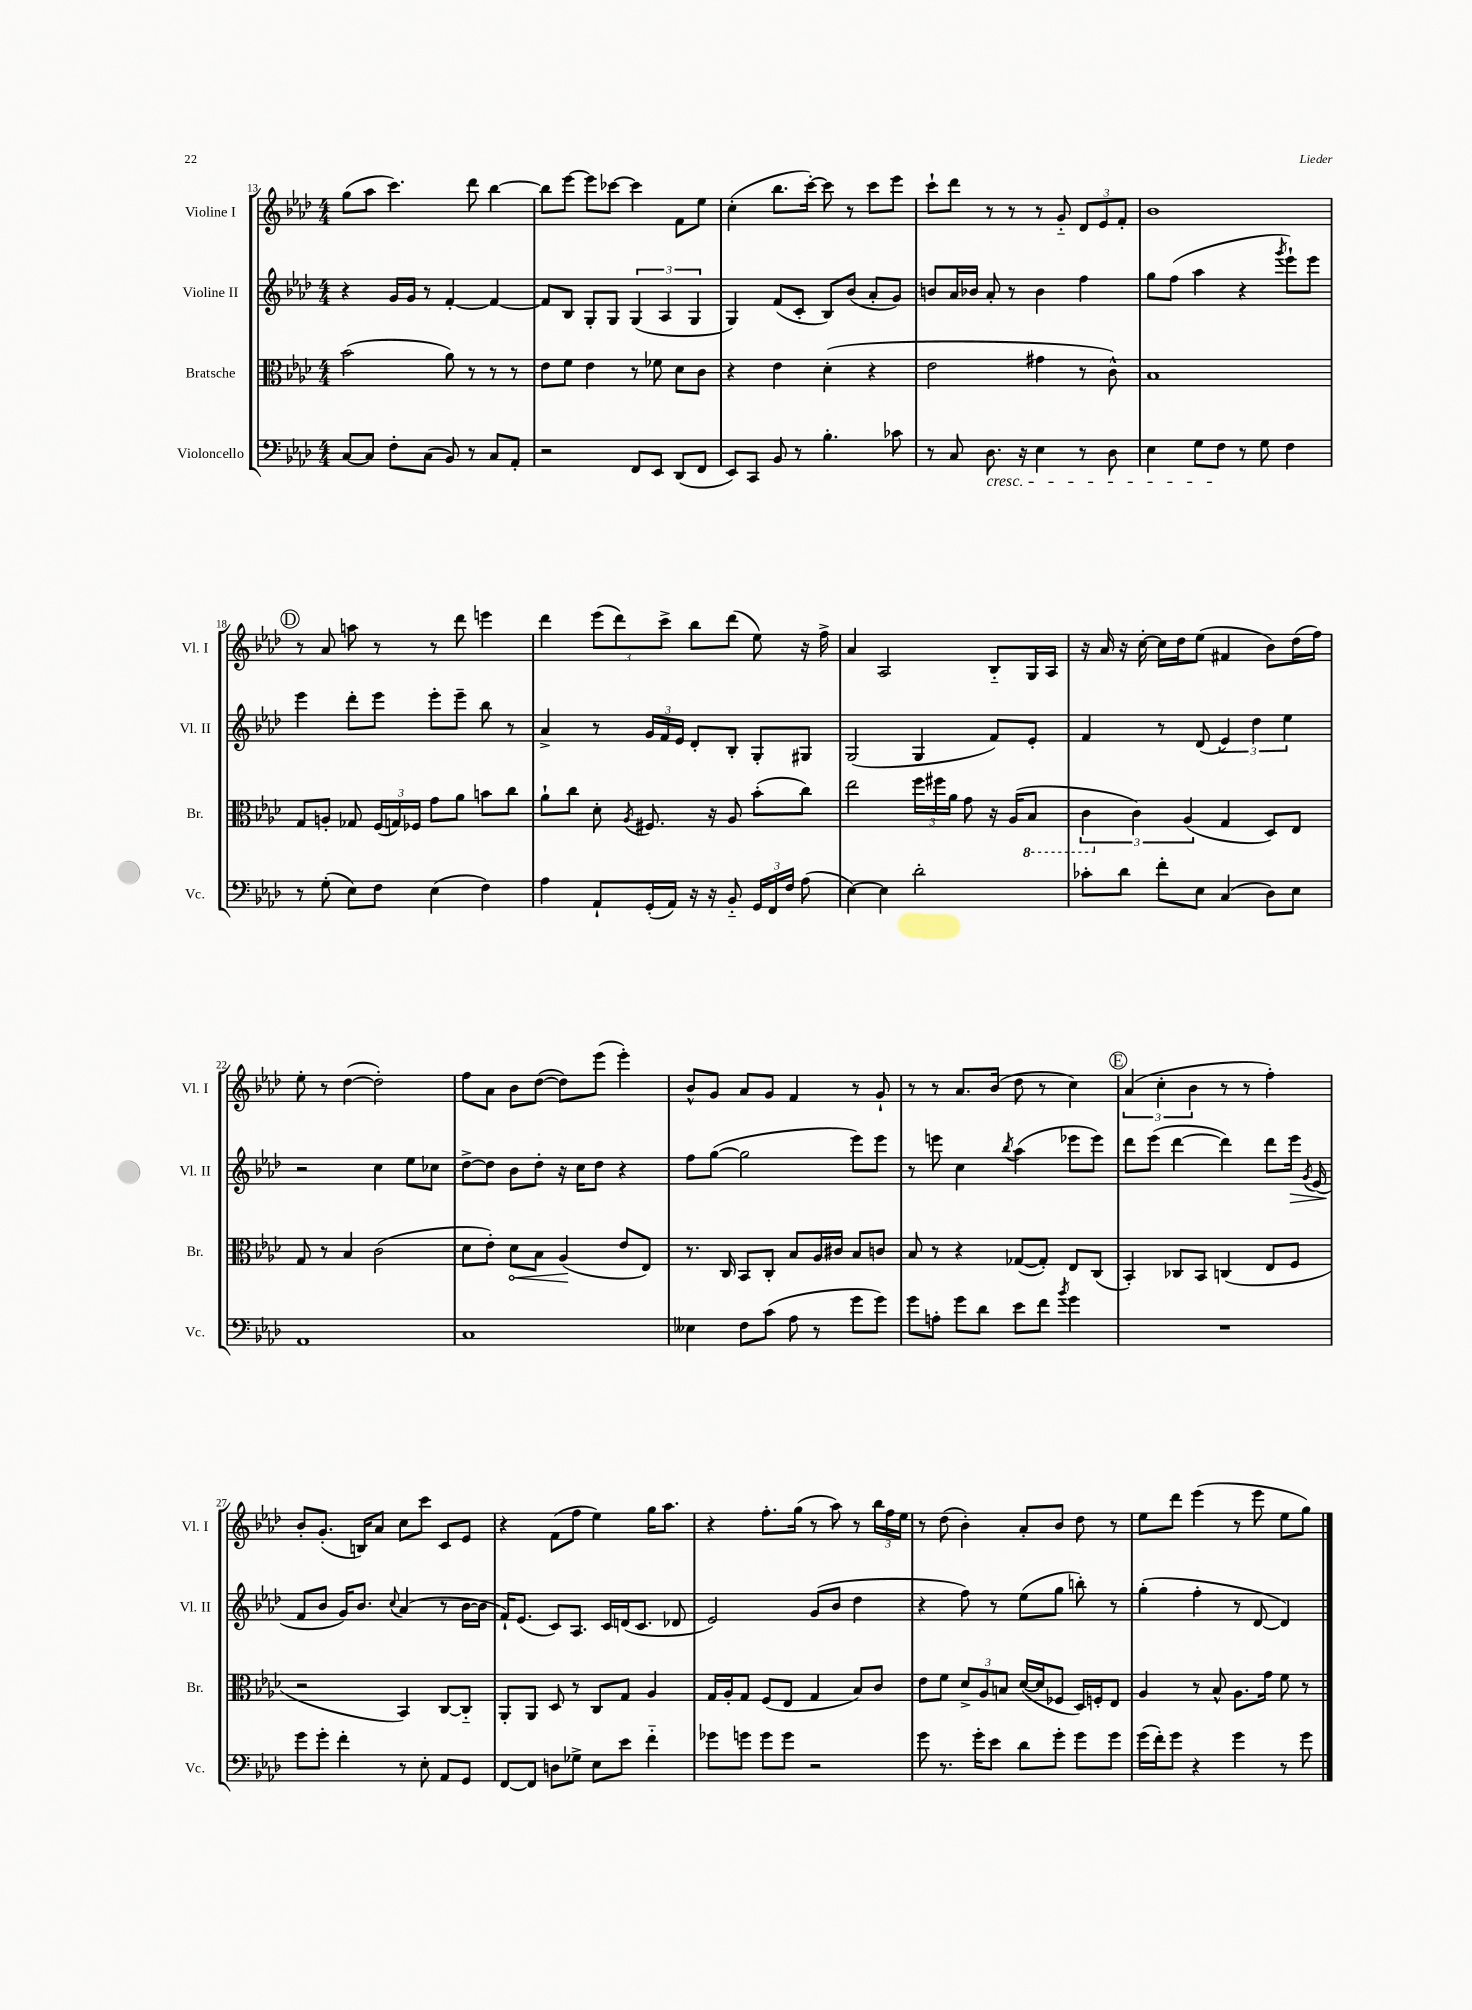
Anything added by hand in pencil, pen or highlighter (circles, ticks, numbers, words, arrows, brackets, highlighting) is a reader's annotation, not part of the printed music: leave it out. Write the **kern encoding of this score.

**kern	**kern	**kern	**kern
*staff4	*staff3	*staff2	*staff1
*clefF4	*clefC3	*clefG2	*clefG2
*k[b-e-a-d-]	*k[b-e-a-d-]	*k[b-e-a-d-]	*k[b-e-a-d-]
*M4/4	*M4/4	*M4/4	*M4/4
[8C	(2b-	4r	(8gg
8C]	.	.	8aa-
8F'	.	16g	4.ccc)
.	.	16g	.
(8C	.	8r	.
8BB-)	8a-)	[4f'	.
8r	8r	.	8ddd-
8C	8r	4f_	[4bb-
8AA-'	8r	.	.
=	=	=	=
2r	8e-	8f]	8bb-]
.	8f	8B-	[8eee-
.	4e-	8G'	8eee-]
.	.	8G	[8ccc-
8FF	8r	(6G	4ccc-]
8EE-	8f-	.	.
.	.	6A-	.
(8DD-	8d-	.	8f
.	.	6G	.
8FF	8c	.	8ee-
=	=	=	=
8EE-)	4r	4G)	(4cc'
8CC	.	.	.
8BB-	4e-	(8f	8.bb-
8r	.	8c'	.
.	.	.	[16ccc')
4.B-'	(4d-'	8B-)	8ccc]
.	.	(8b-	8r
.	4r	8a-'	8ccc
8c-	.	8g)	8eee-
=	=	=	=
8r	2e-	8b	8ccc`
8C	.	16a-	8ddd-
.	.	16b-	.
8.D-	.	8a-'	8r
.	.	8r	8r
16r	.	.	.
4E-	4g#	4b-	8r
.	.	.	8g'~
8r	8r	4ff	12d-
.	.	.	12e-
8D-	8c^^)	.	.
.	.	.	12f'
=	=	=	=
4E-	1B-	8gg	1b-
.	.	(8ff	.
8G	.	4aa-	.
8F	.	.	.
8r	.	4r	.
8G	.	.	.
.	.	8qggg	.
4F	.	8eee-`)	.
.	.	8eee-	.
=	=	=	=
8r	8G	4eee-	8r
(8G'	8A'	.	8a-
8E-)	8G-	8ddd-'	8aa
8F	(24F	8eee-	8r
.	24G)	.	.
.	24F-	.	.
(4E-	8g	8eee-'	8r
.	8a-	8eee-~	8ddd-
4F)	8b	8bb-	4eee
.	8cc	8r	.
=	=	=	=
4A-	8a-`	4a-^	4ddd-
.	8cc	.	.
8AA-`	8d-'	8r	(12eee-
.	.	.	12ddd-)
.	8qA-	.	.
(16GG'	8.F#	24g	.
.	.	24f	12ccc^
16AA-)	.	.	.
.	.	24e-	.
16r	.	8d-'	8bb-
16r	16r	.	.
8BB-'~	8A-	8B-'	(8ddd-
24GG	(8b-'	8G'	8ee-)
24FF	.	.	.
24F	.	.	.
(8A-	8cc)	8G#	16r
.	.	.	16ff^
=	=	=	=
[4E-)	2ee-	(2G	4a-
4E-]	.	.	2A-
2d-'	24ff	4G	.
.	24ff#	.	.
.	24a-	.	.
.	8g	.	.
.	16r	8f)	8B-'~
.	(16A-	.	.
.	8BB-	8e-'	16G
.	.	.	16A-
=	=	=	=
8c-'	6C	4f	16r
.	.	.	16a-
8d-	.	.	16r
.	6c)	.	.
.	.	.	[16cc'
8f'	.	8r	16cc]
.	.	.	16dd-
.	(6A-	.	.
8E-	.	(8d-	(8ee-
(4C	4G	6e-)	4f#
.	.	6dd-	.
8D-)	8D-)	.	8b-)
.	.	6ee-	.
8E-	8E-	.	(16dd-
.	.	.	16ff)
=	=	=	=
1AA-	8G	2r	8ee-'
.	8r	.	8r
.	4B-	.	([4dd-
.	(2c	4cc	2dd-'])
.	.	8ee-	.
.	.	8cc-	.
=	=	=	=
1C	8d-	[8dd-^	8ff
.	8e-')	8dd-]	8a-
.	8d-	8b-	8b-
.	8B-	8dd-'	([8dd-
.	(4A-	16r	8dd-])
.	.	16cc	.
.	.	8dd-	(8eee-
.	8e-	4r	4eee-')
.	8E-)	.	.
=	=	=	=
4E--	8.r	8ff	8b-^^
.	.	([8gg	8g
.	16C	.	.
8F	8BB-	2gg]	8a-
(8c	8C'	.	8g
8A-	8B-	.	4f
8r	16A-	.	.
.	16c#	.	.
8g	8B-	8eee-)	8r
8g)	8c	8eee-	8g`
=	=	=	=
8g	8B-	8r	8r
8A'	8r	8eee	8r
8g	4r	4cc	8.a-
8d-	.	.	.
.	.	.	(16b-
.	.	8qbb-	.
8e-	([8G-	(4aa-	8dd-
8f	8G-'])	.	8r
8qb-	.	.	.
4g	8E-	8eee-	4cc)
.	(8C	8eee-)	.
=	=	=	=
1r	4BB-')	8ddd-	(6a-
.	.	(8eee-	.
.	.	.	6cc'
.	8C-	[4ddd-	.
.	.	.	6b-
.	8BB-	.	.
.	(4C	4ddd-])	8r
.	.	.	8r
.	8E-	8ddd-	4ff')
.	8F	16eee-	.
.	.	8qg	.
.	.	(16e-	.
=	=	=	=
8g	2r	8f	8b-'
8g'	.	8b-	(8.g'
4f'	.	16g)	.
.	.	8.b-	16B)
.	.	.	8a-
.	.	8qqcc	.
8r	4BB-)	(4a-	8cc
8E-'	.	.	8ccc
8AA-	[8C	8r	8c
8GG	8C'~]	[16b-	8e-
.	.	16b-]	.
=	=	=	=
[8FF	8AA-'	16f`)	4r
.	.	(8.e-	.
8FF]	8AA-	.	.
8D	8D-	8c)	(8f
8G-^	8r	8.A-	8ff
8E-	8C	.	4ee-)
.	.	16c	.
8e-	8G	(16d	.
.	.	8.c	.
4f'~	4A-	.	16gg
.	.	.	8.aa-
.	.	8d-	.
=	=	=	=
8g-	16G	2e-)	4r
.	16A-'	.	.
8g	8G	.	.
8g	(8F	.	8.ff'
8g	8E-	.	.
.	.	.	(16gg
2r	4G	(8g	8r
.	.	8b-	8aa-)
.	8B-)	4dd-	8r
.	8c	.	24bb-
.	.	.	24ff
.	.	.	24ee-
=	=	=	=
8g	8e-	4r	8r
8.r	8f	.	(8dd-
.	12d-^	8ff)	4b-')
16g'	.	.	.
.	12A-	.	.
8e-	.	8r	.
.	12B	.	.
8d-	([16d-	(8ee-	8a-'
.	16d-]	.	.
8g'	8F-	8gg	8b-
8g	16D-)	8bb')	8dd-
.	16F'	.	.
8g	8E-	8r	8r
=	=	=	=
(16g	4A-	(4gg'	8ee-
16f')	.	.	.
8g	.	.	8ddd-
4r	8r	4ff'	(4eee-
.	8B-^^	.	.
4g	8.A-	8r	8r
.	.	[8d-	8eee-
.	16g	.	.
8r	8f	4d-])	8ee-
8g	8r	.	8gg)
==	==	==	==
*-	*-	*-	*-
